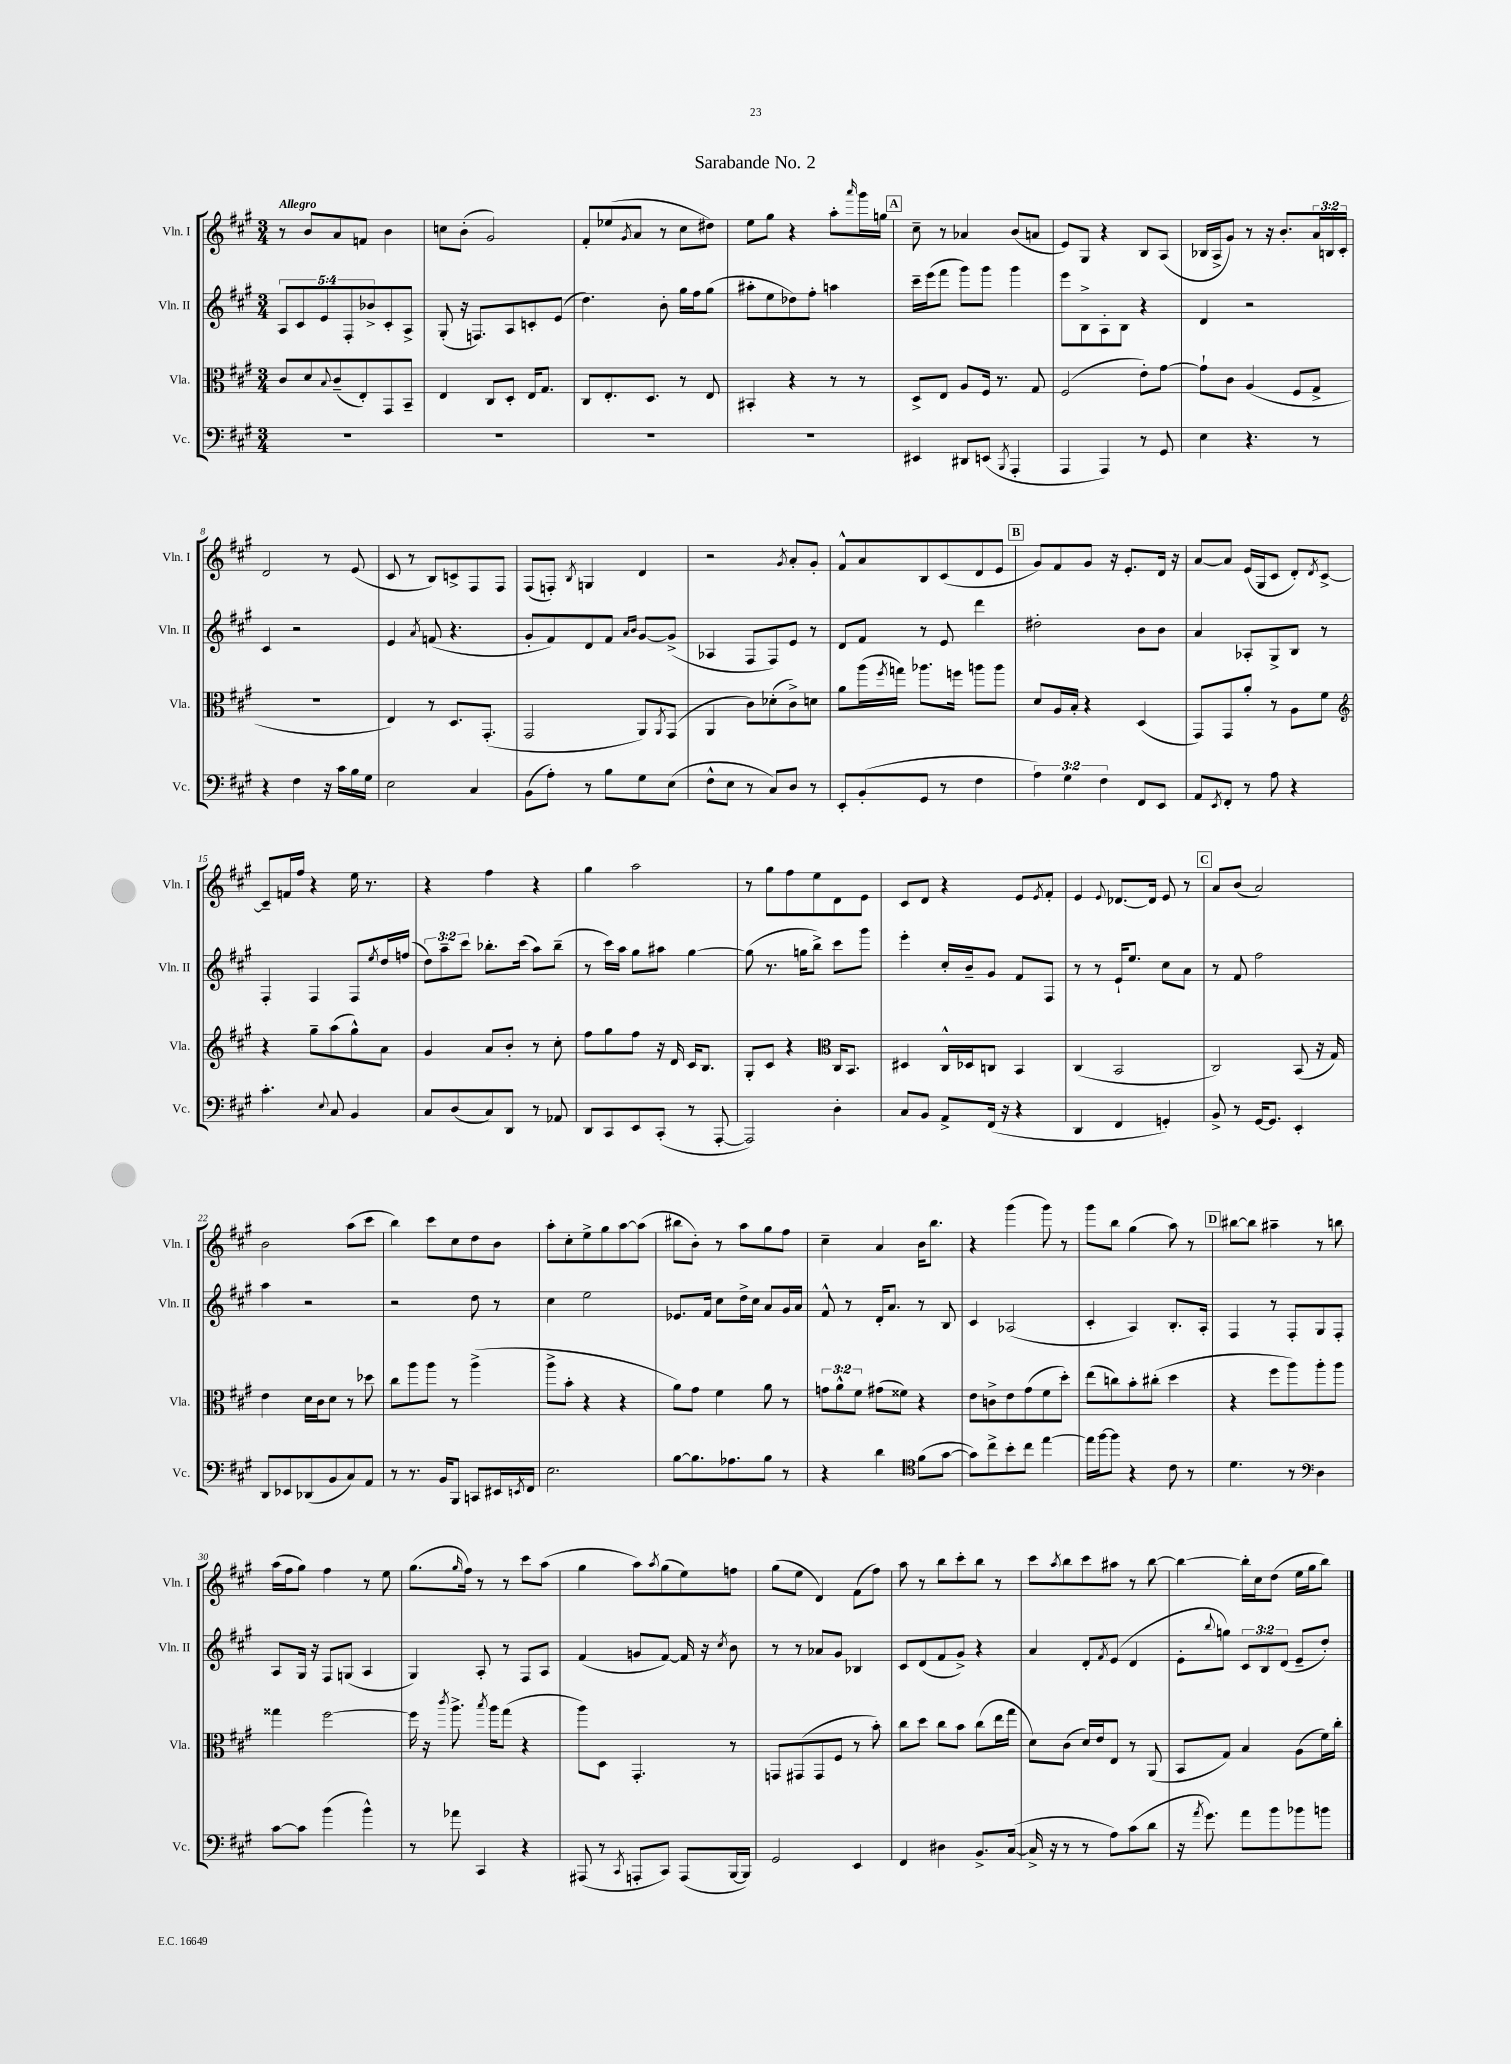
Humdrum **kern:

**kern	**kern	**kern	**kern
*part4	*part3	*part2	*part1
*staff4	*staff3	*staff2	*staff1
*I"Vc.	*I"Vla.	*I"Vln. II	*I"Vln. I
*I'Vc.	*I'Vla.	*I'Vln. II	*I'Vln. I
*clefF4	*clefC3	*clefG2	*clefG2
*k[f#c#g#]	*k[f#c#g#]	*k[f#c#g#]	*k[f#c#g#]
*M3/4	*M3/4	*M3/4	*M3/4
=1	=1	=1	=1
!	!	!	!LO:TX:a:B:t=Allegro
2.r	8c#/L	10A/L	8r
.	.	10c#/	.
.	8d/	.	8b/L
.	.	10e/	.
.	8qqB/	.	.
.	(8c#~/	.	8a/
.	.	10F#'/	.
.	8E'/)	.	8fn/J
.	.	10b-X^/	.
.	8GG#/	8c#'/	4b\
.	8BB~/J	8A^/J	.
=2	=2	=2	=2
2.r	4E/	(8G#'/	8ccn\L
.	.	16r	(8b'\J
.	.	8.Fn/L)	.
.	8C#/L	.	2g#/)
.	8D'/J	8A/	.
.	16E/KL	8cn'/	.
.	8.G#/J	.	.
.	.	(8e/J	.
=3	=3	=3	=3
2.r	8C#/L	4.dd\)	8f#'/L
.	8.E'/	.	(8ee-X/
.	.	.	8qg#/
.	.	.	8a/J
.	8.D/J	.	.
.	.	8b'\	8r
.	8r	16gg#\LL	8cc#\L
.	.	16ff#\J	.
.	8E/	(8gg#\J	8dd#X\J)
=4	=4	=4	=4
2.r	4BB#X'/	8aa#X'\L	8ee\L
.	.	8ee\	8gg#\J
.	4r	8dd-X\)	4r
.	.	8ff#'\J	.
.	8r	4aan\	8aa'\L
.	.	.	16qqaaa/
.	8r	.	16ggg#\L
.	.	.	16ggn\JJ
!!LO:REH:place=s1:t=A
=5	=5	=5	=5
4EE#X/	8D^/L	16ccc#~\LL	8cc#~\
.	.	(16eee\J	.
.	8E/J	8fff#\J	8r
8DD#X/L	8A/L	8ggg#\L)	4a-X/
(8EEn/J	16F#/Jk	8ggg#\J	.
.	8.r	.	.
8qBBB/	.	.	.
4AAA'/	.	4ggg#\	(8b/L
.	8G#/	.	8an/J
=6	=6	=6	=6
4AAA/	(2F#/	8eee\L	8e/L)
.	.	8B^\	8G#/J
4AAA/)	.	8A'\	4r
.	.	8B\J	.
8r	8e'\L)	4r	8B/L
8GG#/	[8g#\J	.	(8A/J
=7	=7	=7	=7
4E\	8g#`\L]	4d/	16B-X/LL
.	.	.	16A^/J
.	8c#\J	.	8g#/J)
4.r	(4A/	2r	8r
.	.	.	16r
.	.	.	8.b'/L
.	8F#/L	.	.
8r	8G#^/J	.	24a/L
.	.	.	24Bn/
.	.	.	24c#'/JJ
!!LO:LB:g=z
=8	=8	=8	=8
4r	2.r	4c#/	2d/
4F#\	.	2r	.
16r	.	.	8r
16c#\LL	.	.	.
16B\	.	.	(8e/
16G#\JJ	.	.	.
=9	=9	=9	=9
2E\	4E/)	4e/	8c#/
.	.	.	8r
.	.	8qa/	.
.	8r	(8fn/	8B/L)
.	8.D/L	4.r	8cn^/
4C#/	.	.	8F#/
.	(8.GG#'/J	.	.
.	.	.	8F#/J
=10	=10	=10	=10
(8BB\L	2GG#/	8g#'/L	(8F#/L
8A'\J)	.	8f#/)	8Fn'/J)
.	.	.	8qB/
8r	.	8d/	4Gn/
8B\L	.	8f#/J	.
.	.	16qqa/LL	.
.	.	16qqb/JJ	.
8G#\	8AA/L)	[8g#/L	4d/
.	8qAA/	.	.
(8E\J	(8GG#/J	(8g#^/J]	.
=11	=11	=11	=11
8F#^^\L	4AA/	4A-X/	2r
8E\J	.	.	.
8r	8c#\L)	8F#/L	.
8C#/L)	(8d-X'\	8F#/)	.
.	.	.	8qg#/
8D/J	8c#^\)	8e/J	8a'/L
8r	8dn\J	8r	8g#'/J
=12	=12	=12	=12
8EE'/L	8a\L	8d/L	8f#^^/L
(8BB'/	(16aa\L	8f#/J	8a/
.	8qff#/	.	.
.	16ggn\JJ)	.	.
8GG#/J	8.aa-X\L	8r	8B/
8r	.	8e/	(8c#/
.	16ffn\Jk	.	.
4F#\	8aan\L	4ddd\	8d/
.	8aa\J	.	8e/J
!!LO:REH:place=s1:t=B
=13	=13	=13	=13
6A\)	8d/L	2dd#X'\	8g#/L)
.	16A/L	.	8f#/
6G#\	.	.	.
.	16B'/JJ	.	.
.	4r	.	8g#/J
6F#\	.	.	.
.	.	.	16r
.	.	.	8.e'/L
8FF#/L	(4D/	8b\L	.
8EE/J	.	8b\J	16d/Jk
.	.	.	16r
=14	=14	=14	=14
8AA/L	8GG#/L)	4a/	[8a/L
8qEE/	.	.	.
8FF#'/J	8GG#/	.	8a/J]
8r	8a'/J	8A-X'/L	(16e/LL
.	.	.	16G#/J
8A\	8r	8G#^/	8c#/J
4r	8A\L	8B/J	8d'/L)
.	.	.	8qd/
.	8f#\J	8r	[8c#^/J
!!LO:LB:g=z
=15	=15	=15	=15
*	*clefG2	*	*
4.c#'\	4r	4F#'/	8c#~/L]
.	.	.	16fn/L
.	.	.	16ff#/JJ
.	8gg#~\L	4F#/	4r
8qqE/	.	.	.
8C#/	(8aa\	.	.
4BB/	8gg#^^\)	8F#/L	16ee\
.	.	.	8.r
.	.	8qee/	.
.	8a\J	16dd/L	.
.	.	(16ffn/JJ	.
=16	=16	=16	=16
8C#/L	4g#/	12dd\L)	4r
.	.	12aa~\	.
(8D/	.	.	.
.	.	12ccc#\J	.
8C#/)	8a/L	8.bb-X'\L	4ff#\
8DD/J	8b'/J	.	.
.	.	(16ccc#\Jk	.
8r	8r	8aa\L)	4r
8AA-X/	8cc#'\	(8bb-~\J	.
=17	=17	=17	=17
8DD/L	8ff#\L	8r	4gg#\
8CC#/	8gg#\	16ccc#\LL)	.
.	.	16aa\JJ	.
8EE/	8ff#\J	8gg#\L	2aa\
(8CC#'/J	16r	8aa#X\J	.
.	16d/	.	.
8r	16c#/KL	[4gg#\	.
.	8.B/J	.	.
[8AAA'/	.	.	.
=18	=18	=18	=18
2AAA/])	8G#'/L	(8gg#\]	8r
.	8c#/J	8.r	8gg#\L
.	4r	.	8ff#\
.	.	16ggn\KL	.
.	.	8bb^\J)	8ee\
*	*clefC3	*	*
4D'\	16C#/KL	8ccc#\L	8d\
.	8.BB/J	.	.
.	.	8ggg#\J	8e\J
=19	=19	=19	=19
8C#/L	4D#X/	4eee'\	8c#/L
8BB/J	.	.	8d/J
8AA^/L	16C#^^/LL	16cc#'/LL	4r
.	16D-X/J	16b~/J	.
(16FF#/Jk	8Cn/J	8g#/J	.
16r	.	.	.
4r	4BB/	8f#/L	8e/L
.	.	.	8qe/
.	.	8F#/J	8f#'/J
=20	=20	=20	=20
4DD/	(4C#/	8r	4e/
.	.	8r	.
.	.	.	8qqe/
4FF#/	2BB/	16e`/KL	[8.d-X/L
.	.	8.ee/J	.
.	.	.	16d-/Jk]
4GGn'/)	.	8cc#\L	8e/
.	.	8a\J	8r
!!LO:REH:place=s1:t=C
=21	=21	=21	=21
8BB^/	2C#/)	8r	8a/L
8r	.	8f#/	(8b/J
[16GG#/KL	.	2ff#\	2a/)
8.GG#/J]	.	.	.
4EE'/	(8BB/	.	.
.	16r	.	.
.	16G#/)	.	.
!!LO:LB:g=z
=22	=22	=22	=22
8DD/L	4e\	4aa\	2b\
8EE-X/	.	.	.
(8DD-X/	16d\LL	2r	.
.	16c#\J	.	.
8BB/	8d\J	.	.
8C#/)	8r	.	(8aa\L
8AA/J	8dd-X\	.	8ccc#\J
=23	=23	=23	=23
8r	8cc#\L	2r	4bb\)
8.r	8aa\	.	.
.	8aa\J	.	8ccc#\L
16BB/KL	.	.	.
8BBB/J	8r	.	8cc#\
8CCn/L	(4aa^\	8dd\	8dd\
16EE#X/L	.	8r	8b\J
8qEEn/	.	.	.
16FF#/JJ	.	.	.
=24	=24	=24	=24
2.E\	8aa^\L	4cc#\	8aa'\L
.	8b'\J	.	8cc#'\
.	4r	2ee\	8ee^\
.	.	.	8gg#\
.	4r	.	[8aa\
.	.	.	(8aa\J]
=25	=25	=25	=25
[8B\L	8a\L)	8.e-X/L	8bb#X\L
8.B\]	8g#\J	.	8b'\J)
.	.	16f#/Jk	.
.	4f#\	8cc#\L	8r
8.A-X\	.	.	.
.	.	16dd^\L	8aa\L
.	.	16cc#\JJ	.
8B\J	8a\	8a/L	8gg#\
8r	8r	16g#/L	8ff#\J
.	.	16a/JJ	.
=26	=26	=26	=26
4r	12gn\L	8f#^^/	4cc#~\
.	12a^^\	.	.
.	.	8r	.
.	12f#\J	.	.
4d\	(8g#X\L	16d'/KL	4a/
.	.	8.a/J	.
.	8f##X\J)	.	.
*clefC4	*	*	*
(8f#\L	4r	8r	16b\KL
.	.	.	8.bb\J
[8g#\J	.	8B/	.
=27	=27	=27	=27
8g#\L])	8e\L	4c#/	4r
8cc#^\	8cn^\	.	.
8b'\	8e\	(2A-X/	(4ggg#\
8cc#\J	(8g#\	.	.
[4ee\	8f#\	.	8ggg#\)
.	8dd'\J)	.	8r
=28	=28	=28	=28
16ee\LL]	(8ee\L	4c#'/	8ggg#\L
[16ff#\J	.	.	.
8ff#\J]	8ccn\)	.	8bb\J
4r	8b'\	4A/)	(4gg#\
.	(8cc#X'\J	.	.
8c#\	4dd\	8.B'/L	8aa\)
8r	.	.	8r
.	.	16A'/Jk	.
!!LO:REH:place=s1:t=D
=29	=29	=29	=29
4.d\	4r	4F#/	[8bb#X\L
.	.	.	8bb#\J]
.	8ff#\L	8r	4aa#X~\
8r	8aa\)	8F#'/L	.
*clefF4	*	*	*
4D\	8aa'\	8G#/	8r
.	8aa\J	8F#'/J	8bbn\
!!LO:LB:g=z
=30	=30	=30	=30
[8c#\L	4gg##X\	8A/L	(16aa\LL
.	.	.	16ff#\J
8c#\J]	.	16G#/Jk	8gg#\J)
.	.	16r	.
(4b\	[2ff#\	8F#/L	4ff#\
.	.	(8Gn/J	.
4b^^\)	.	4A/	8r
.	.	.	8ee\
=31	=31	=31	=31
8r	16ff#\]	4G#/)	(8.gg#\L
.	16r	.	.
.	8qccc#/	.	.
8a-X\	8.aa^\	.	.
.	.	.	16qqgg#/
.	.	.	16ff#\Jk)
4CC#/	.	8A'/	8r
.	8qbb/	.	.
.	16aa\KL	.	.
.	(8gg#\J	8r	8r
4r	4r	8F#/L	8ccc#\L
.	.	8A/J	(8aa\J
=32	=32	=32	=32
(8AAA#X/	8aa\L)	(4f#/	4gg#\
8r	8D\J	.	.
8qCC#/	.	.	.
8AAAn'/L	4.GG#'/	8gn/L	8aa\L)
.	.	.	8qaa/
8CC#/J)	.	[8f#/J)	(8gg#\
(8AAA/L	.	16f#/]	8ee\)
.	.	16r	.
.	.	8qcc#/	.
[16BBB/L	8r	8b\	8ffn\J
16BBB/JJ])	.	.	.
=33	=33	=33	=33
2GG#/	8GGn/L	8r	(8gg#\L
.	(8GG#X/	8r	8ee\J
.	8GG#/	8a-X/L	4d/)
.	8F#/J	8g#/J	.
4EE/	8r	4B-X/	(8f#\L
.	8b'\)	.	8ff#\J)
=34	=34	=34	=34
4FF#/	8cc#\L	8c#/L	8aa\
.	8dd\J	(8d/	8r
4D#X\	8cc#\L	8f#/	8bb\L
.	8b\J	8g#^/J)	8ccc#'\
8.BB^/L	(8cc#\L	4r	8bb\J
.	16ee\L	.	8r
([16C#/Jk	16gg#\JJ	.	.
=35	=35	=35	=35
16C#^/]	8d\L)	4a/	8ccc#\L
16r	.	.	.
.	.	.	8qaa/
8r	(8c#\J	.	8bb\
8r	16d/LL)	8d'/L	8ccc#\
.	16e/J	.	.
.	.	8qf#/	.
8A\L)	8E/J	(8e/J	8aa#X\J
(8c#\	8r	4d/	8r
8d\J	(8AA/	.	[8bb\
=36	=36	=36	=36
16r	8BB/L	8e'\L	4bb\_
8qa/	.	.	.
8.g#\)	.	.	.
.	.	8qqbb/	.
.	8G#/J)	8ggn\J)	.
8a\L	4B/	12c#/L	16bb'\LL]
.	.	.	16cc#\J
.	.	12B/	.
8b\	.	.	(8dd\J
.	.	(12d/J	.
8b-X\	(8A\L	8e~/L	16ee\LL
.	.	.	16gg#\J
8bn\J	16f#\L)	8dd'/J)	8bb\J)
.	16cc#'\JJ	.	.
==	==	==	==
*-	*-	*-	*-
